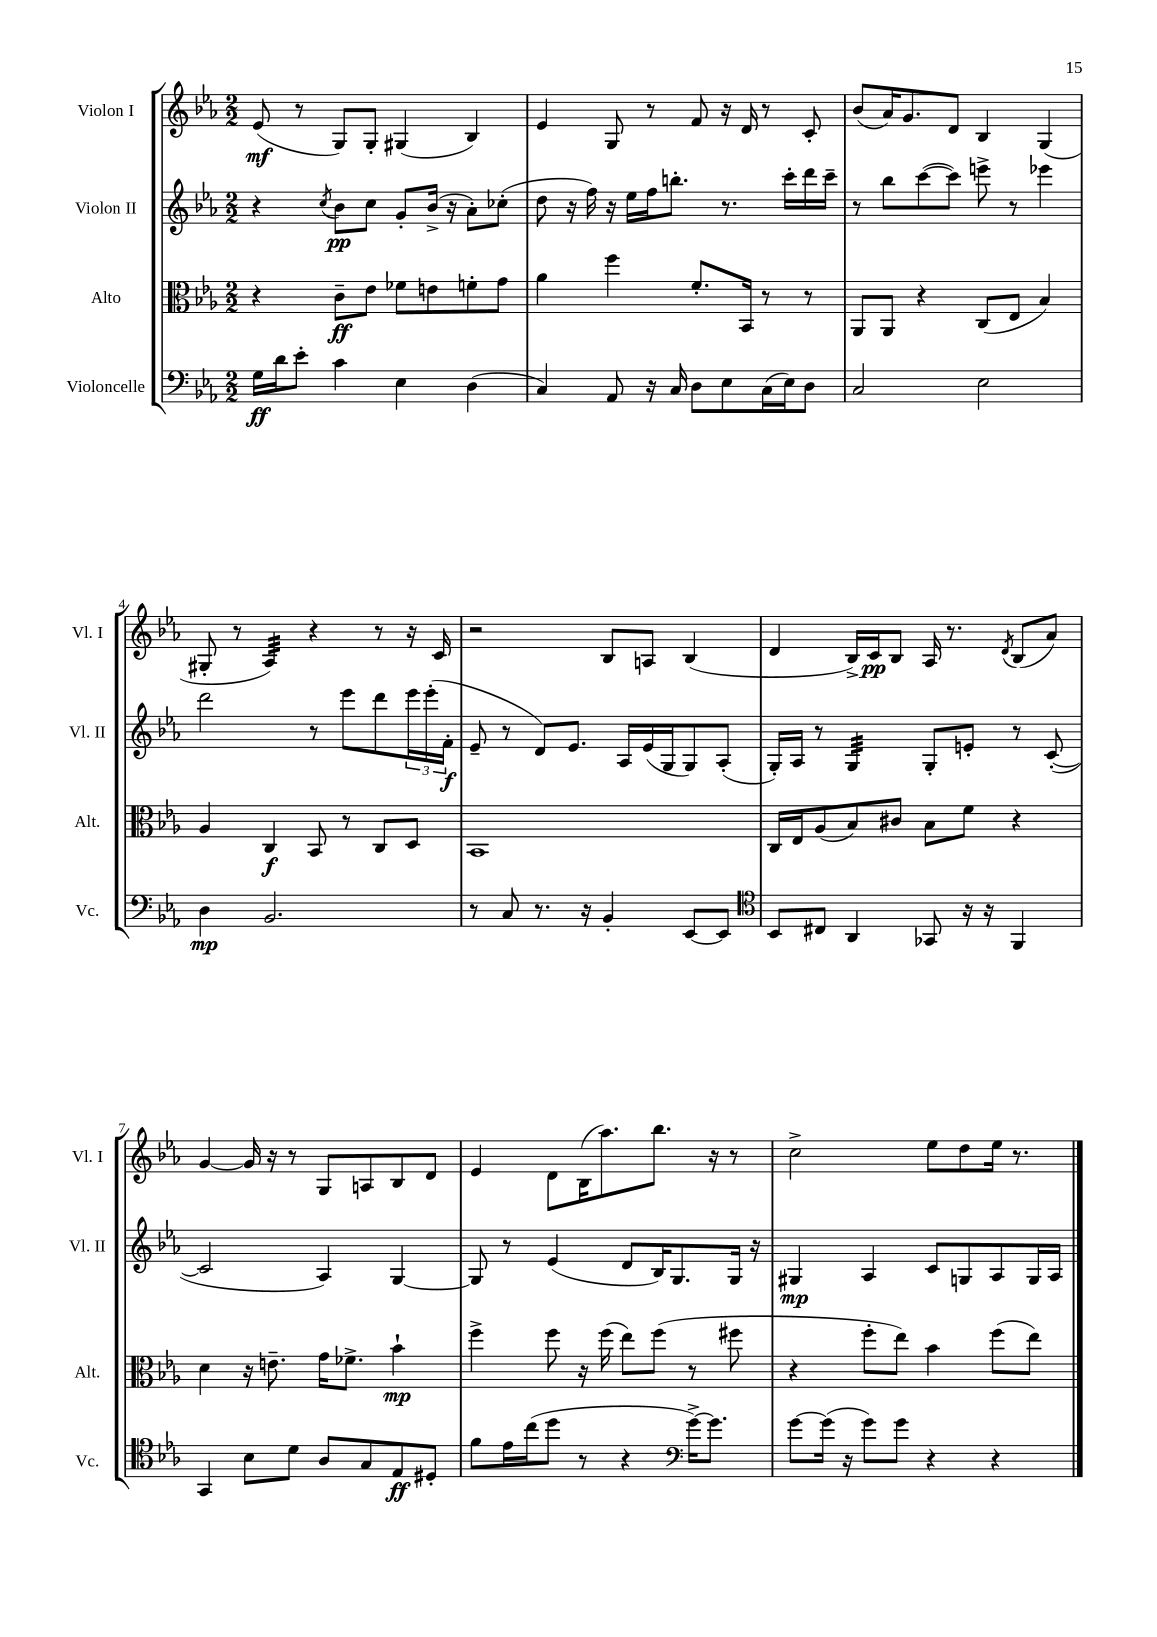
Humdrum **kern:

**kern	**kern	**kern	**kern
*staff4	*staff3	*staff2	*staff1
*clefF4	*clefC3	*clefG2	*clefG2
*k[b-e-a-]	*k[b-e-a-]	*k[b-e-a-]	*k[b-e-a-]
*M2/2	*M2/2	*M2/2	*M2/2
16G	4r	4r	(8e-
16d	.	.	.
8e-'	.	.	8r
.	.	8qcc	.
4c	8c~	8b-	8G)
.	8e-	8cc	8G'
4E-	8f-	8g'	(4G#
.	8e	(16b-^	.
.	.	16r	.
(4D	8f'	8a-')	4B-)
.	8g	(8cc-'	.
=	=	=	=
4C)	4a-	8dd	4e-
.	.	16r	.
.	.	16ff)	.
8AA-	4ff	16r	8G
.	.	16ee-	.
16r	.	16ff	8r
16C	.	8.bb'	.
8D	8.f'	.	8f
8E-	.	8.r	16r
.	16BB-	.	16d
(16C	8r	.	8r
16E-)	.	16ccc'	.
8D	8r	16ddd	8c'
.	.	16ccc~	.
=	=	=	=
2C	8AA-	8r	(8b-
.	8AA-	8bb-	16a-)
.	.	.	8.g
.	4r	([8ccc	.
.	.	8ccc])	8d
2E-	(8C	8eee^	4B-
.	8E-	8r	.
.	4B-)	4eee-	(4G
=	=	=	=
4D	4A-	2ddd	8G#'
.	.	.	8r
2.BB-	4C	.	4A-)
.	8BB-	8r	4r
.	8r	8eee-	.
.	8C	8ddd	8r
.	8D	24eee-	16r
.	.	(24eee-'	.
.	.	.	16c
.	.	24f'	.
=	=	=	=
8r	1BB-	8e-~	2r
8C	.	8r	.
8.r	.	8d)	.
.	.	8.e-	.
16r	.	.	.
4BB-'	.	.	8B-
.	.	16A-	.
.	.	(16e-	8A
.	.	16G	.
[8EE-	.	8G)	(4B-
8EE-]	.	(8A-'	.
=	=	=	=
*clefC4	*	*	*
8BB-	16C	16G')	4d
.	16E-	16A-	.
8C#	(8A-	8r	.
4AA-	8B-)	4G	16B-^)
.	.	.	16c
.	8c#	.	8B-
8GG-	8B-	8G'	16A-
.	.	.	8.r
16r	8f	8e'	.
16r	.	.	.
.	.	.	8qd
4FF	4r	8r	(8B-
.	.	([8c'	8a-)
=	=	=	=
4GG	4d	2c]	[4g
8B-	16r	.	16g]
.	8.e~	.	16r
8d	.	.	8r
8A-	16g	4A-)	8G
.	8.f-^	.	.
8G	.	.	8A
8E-	4b-`	[4G	8B-
8D#'	.	.	8d
=	=	=	=
8f	4ff^	8G]	4e-
16e-	.	8r	.
(16cc	.	.	.
8dd	8ff	(4e-	8d
8r	16r	.	(16B-
.	(16ff	.	8.aa-)
4r	8ee-)	8d	.
.	(8ff	16B-)	8.bb-
.	.	8.G	.
*clefF4	*	*	*
[16g^)	8r	.	.
8.g]	.	.	16r
.	8ff#	16G	8r
.	.	16r	.
=	=	=	=
[8g	4r	4G#	2cc^
(16g]	.	.	.
16r	.	.	.
8g)	8ff'	4A-	.
8g	8ee-)	.	.
4r	4b-	8c	8ee-
.	.	8G	8dd
4r	(8ff	8A-	16ee-
.	.	.	8.r
.	8ee-)	16G	.
.	.	16A-	.
==	==	==	==
*-	*-	*-	*-
